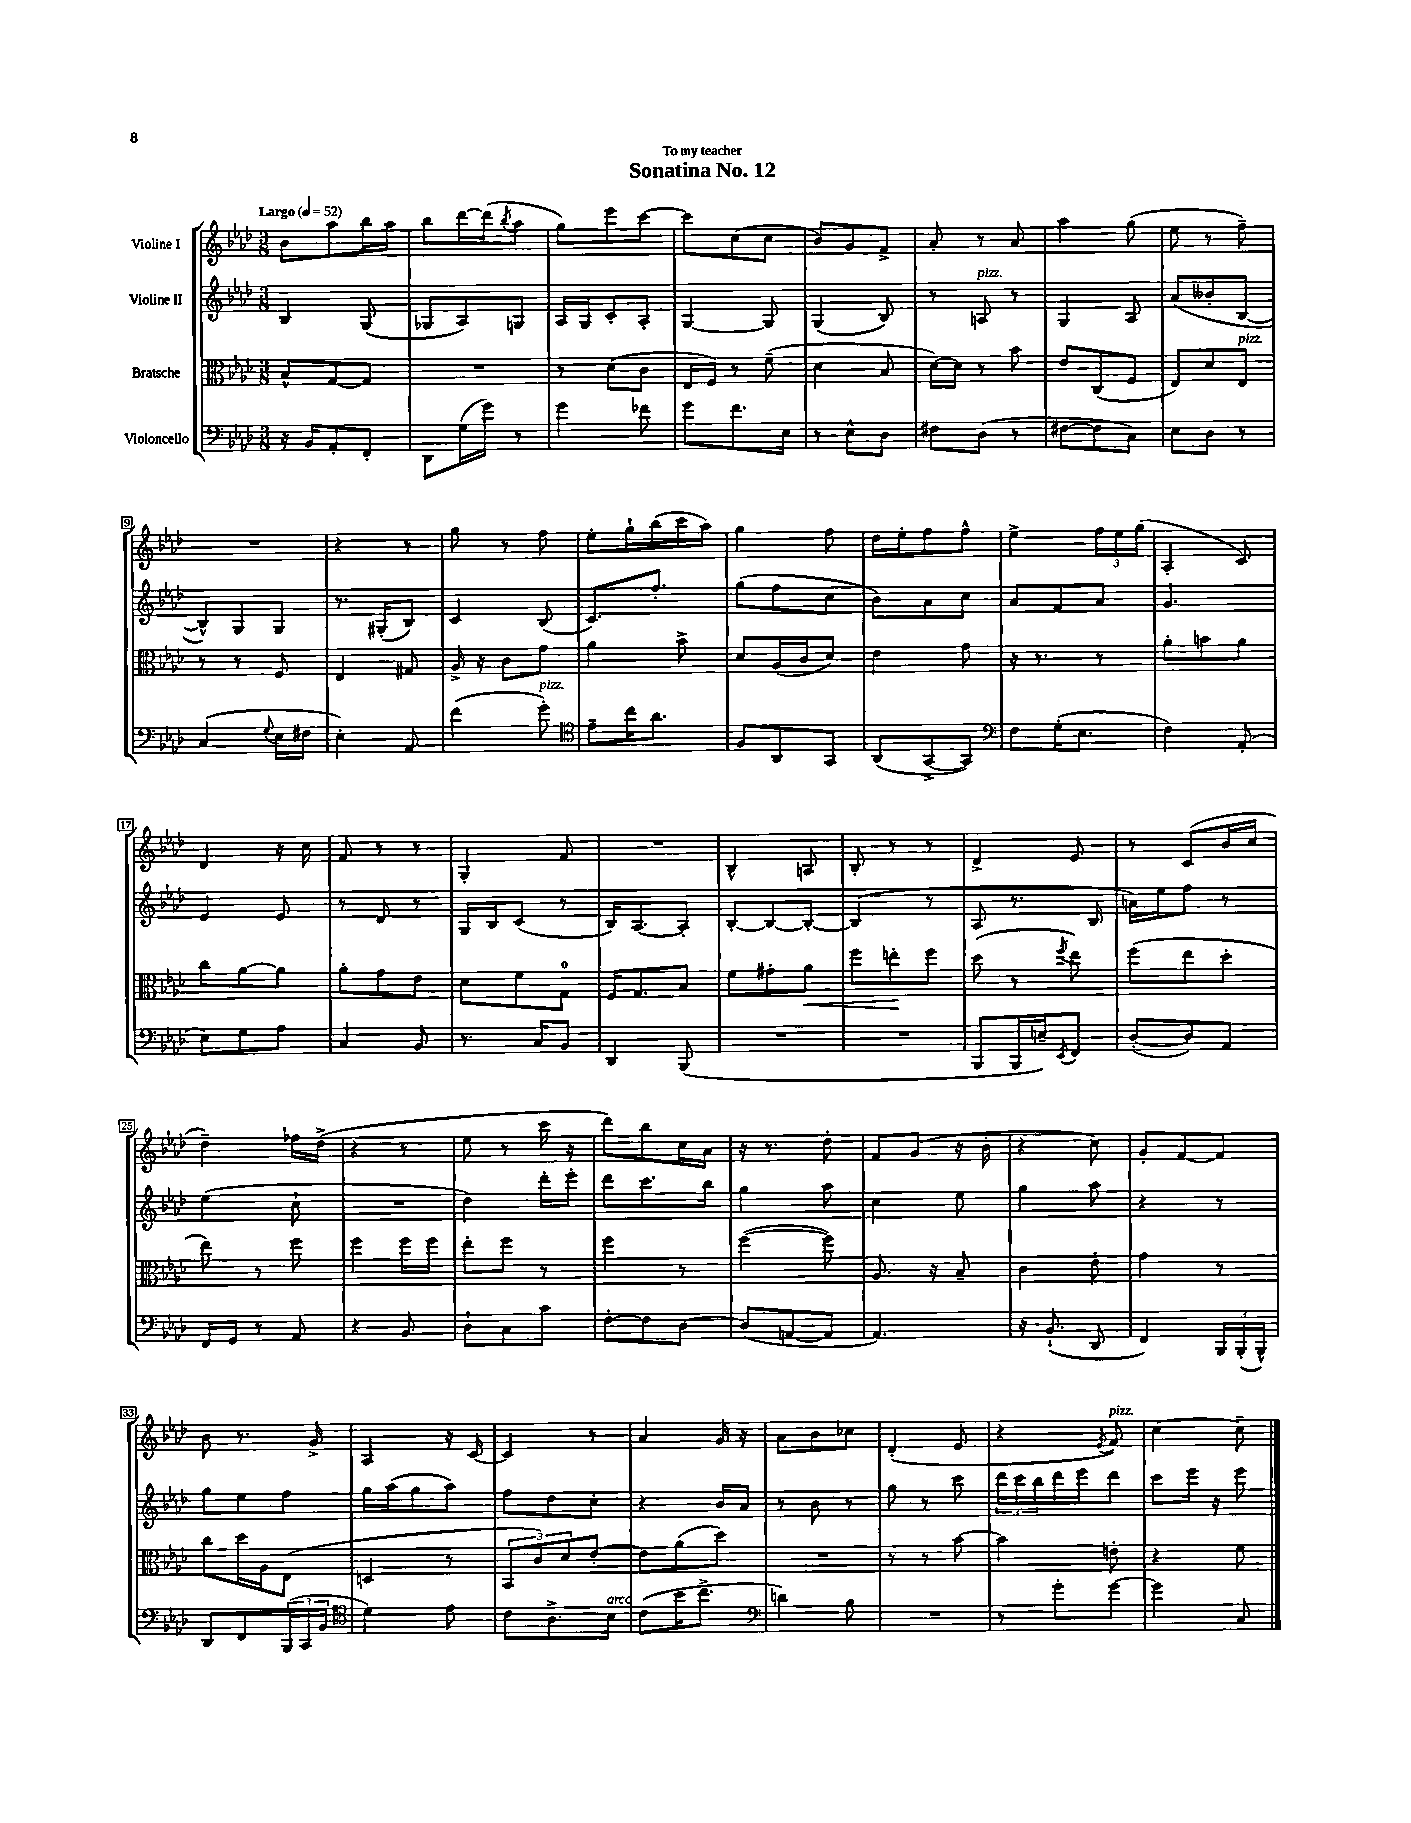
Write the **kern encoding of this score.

**kern	**kern	**dynam	**kern	**kern
*part4	*part3	*part3	*part2	*part1
*staff4	*staff3	*staff3	*staff2	*staff1
*I"Violoncello	*I"Bratsche	*	*I"Violine II	*I"Violine I
*clefF4	*clefC3	*	*clefG2	*clefG2
*k[b-e-a-d-]	*k[b-e-a-d-]	*	*k[b-e-a-d-]	*k[b-e-a-d-]
*M3/8	*M3/8	*	*M3/8	*M3/8
*MM52	*MM52	*	*MM52	*MM52
=1	=1	=1	=1	=1
!	!	!	!	!LO:TX:a:B:t=Largo
16r	8B-^^/L	.	4B-/	8b-\L
16BB-/KL	.	.	.	.
8AA-'/	[8G/	.	.	8aa-\
8FF'/J	8G/J]	.	(8G/	16bb-\L
.	.	.	.	16aa-\JJ
=2	=2	=2	=2	=2
8DD-\L	4.r	.	8G-X/L	8bb-\L
(16G\L	.	.	8A-/)	[16ddd-\L
16g\JJ)	.	.	.	(16ddd-\J]
.	.	.	.	8qbb-/
8r	.	.	8Gn/J	8aa-\J
=3	=3	=3	=3	=3
4g\	8r	.	16A-/LL	8gg\L)
.	.	.	16G/J	.
.	(8d-\L	.	8c'/	8eee-\
8f-X\	8c\J	.	8A-'/J	[8ccc\J
=4	=4	=4	=4	=4
8g\L	16E-/LL	.	[4G/	8ccc\L]
.	16F/JJ)	.	.	.
8.f\	8r	.	.	(8cc\
.	(8f~\	.	8G/]	8cc\J
16E-\Jk	.	.	.	.
=5	=5	=5	=5	=5
8r	4d-\	.	(4G/	8b-/L)
8E-^^\L	.	.	.	8g/
8D-\J	8B-/	.	8B-/)	8f^/J
=6	=6	=6	=6	=6
8F#X\L	[16d-\LL)	.	8r	8a-'/
.	16d-\JJ]	.	.	.
!	!	!	!LO:TX:a:i:t=pizz.	!
(8D-\J	8r	.	8An/	8r
8r	8b-\	.	8r	8a-/
=7	=7	=7	=7	=7
[8F#X\L	8e-/L	.	4G/	4aa-\
8F#\]	(8C/	.	.	.
8C\J)	8F/J	.	8A-/	(8gg\
=8	=8	=8	=8	=8
8E-\L	8E-/L)	.	(8a-/L	8ee-\
8D-\J	8d-/	.	8b--X'/	8r
!	!LO:TX:a:i:t=pizz.	!	!	!
8r	8E-/J	.	[8B-/J	8ff~\)
!!LO:LB:g=z
=9	=9	=9	=9	=9
(4C/	8r	.	8B-^^/L])	4.r
.	8r	.	8G/	.
8qqG/	.	.	.	.
16E-\LL	8F/	.	8G/J	.
16F#X\JJ	.	.	.	.
=10	=10	=10	=10	=10
4E-'\)	4E-/	.	8.r	4r
.	.	.	(16G#X'/KL	.
8AA-/	8G#X/	.	8B-/J)	8r
=11	=11	=11	=11	=11
(4f\	16A-^/	.	4c/	8gg\
.	16r	.	.	.
.	8c\L	.	.	8r
!LO:TX:a:i:t=pizz.	!	!	!	!
8g'\)	8g\J	.	(8B-/	8ff\
=12	=12	=12	=12	=12
*clefC4	*	*	*	*
8e-~\L	4a-\	.	8.c/L)	8ee-'\L
16cc\K	.	.	.	16gg`\L
8.a-\J	.	.	8.ff'/J	(16bb-\
.	8b-^\	.	.	16ccc\
.	.	.	.	16aa-\JJ)
=13	=13	=13	=13	=13
8F/L	8d-/L	.	(8gg\L	4gg\
8AA-/	(16A-/L	.	8ff\	.
.	16c/J	.	.	.
8GG/J	8d-/J)	.	8cc\J	8ff\
=14	=14	=14	=14	=14
(8AA-/L	4e-\	.	8b-\L)	16dd-\LL
.	.	.	.	16ee-'\J
[8GG^/	.	.	8a-\	8ff\
8GG/J])	8g\	.	8cc\J	8ff^^\J
=15	=15	=15	=15	=15
*clefF4	*	*	*	*
8F\L	16r	.	8a-/L	4ee-^\
.	8.r	.	.	.
(16G'\K	.	.	8f/	.
8.E-\J	.	.	.	.
.	8r	.	8a-/J	24ff\LL
.	.	.	.	24ee-\
.	.	.	.	(24gg\JJ
=16	=16	=16	=16	=16
4F\)	8a-'\L	.	4.g/	4A-'/
.	8bn\	.	.	.
(8AA-'/	8a-\J	.	.	8c/)
!!LO:LB:g=z
=17	=17	=17	=17	=17
8E-\L)	8cc\L	.	4e-/	4d-/
8G\	[8a-\	.	.	.
8A-\J	8a-\J]	.	8e-/	16r
.	.	.	.	16cc\
=18	=18	=18	=18	=18
4C/	8a-'\L	.	8r	8f/
.	8g\	.	8d-/	8r
8BB-/	8e-\J	.	8r	8r
=19	=19	=19	=19	=19
8.r	8d-\L	.	16G/LL	4G'/
.	.	.	16B-/J	.
.	8f\	.	(8c/J	.
16C/KL	.	.	.	.
8BB-/J	8G\J	.	8r	8f/
=20	=20	=20	=20	=20
4DD-/	16F/KL	.	16B-/KL)	4.r
.	8.G/	.	[8.A-/	.
(8BBB-/	8B-/J	.	8A-'/J]	.
=21	=21	=21	=21	=21
4.r	8f\L	.	[8B-'/L	4B-^^/
.	8g#X'\	.	8B-/_	.
!	!	!LO:HP:b	!	!
.	8a-\J	<	8B-'/J_	8An/
=22	=22	=22	=22	=22
4.r	8ff\L	.	(4B-/]	8B-'/
.	8een'\	.	.	8r
.	8ff\J	[	8r	8r
=23	=23	=23	=23	=23
8BBB-/L	(8dd-\	.	8A-/	4d-^/
16BBB-/L	8r	.	8.r	.
16En~/J)	.	.	.	.
8qEE-/	8qff/	.	.	.
8FF/J	8ee-\)	.	.	8e-/
.	.	.	16B-/	.
=24	=24	=24	=24	=24
([8D-'/L	(8ff\L	.	16an\LL)	8r
.	.	.	16ee-\J	.
8D-/])	8ee-\	.	8ff\J	(8c/L
8AA-/J	8dd-'\J	.	8r	16b-/L
.	.	.	.	16cc/JJ
!!LO:LB:g=z
=25	=25	=25	=25	=25
16FF/LL	8ee-\)	.	(4ee-\	4dd-~\)
16GG/JJ	.	.	.	.
8r	8r	.	.	.
8AA-/	8ff\	.	8cc`\	16ff-X\LL
.	.	.	.	(16dd-^\JJ
=26	=26	=26	=26	=26
4r	4ff\	.	4.r	4r
8BB-/	16ff\LL	.	.	8r
.	16ff\JJ	.	.	.
=27	=27	=27	=27	=27
8D-`\L	8ee-'\L	.	4dd-\)	8ee-\
8C\	8ff\J	.	.	8r
8c\J	8r	.	16ddd-'\LL	16ccc\
.	.	.	16eee-'\JJ	16r
=28	=28	=28	=28	=28
[8F'\L	4ff\	.	8ddd-\L	8ddd-\L)
8F\]	.	.	8.ccc\	8bb-\
[8D-\J	8r	.	.	16cc\L
.	.	.	16bb-\Jk	16a-\JJ
=29	=29	=29	=29	=29
(8D-/L]	([4ff\	.	4gg\	16r
.	.	.	.	8.r
[8AAn/	.	.	.	.
8AA/J]	8ff\])	.	8aa-\	8dd-'\
=30	=30	=30	=30	=30
4.AA-/)	8.A-/	.	4cc\	8f/L
.	.	.	.	(8g/J
.	16r	.	.	.
.	8B-~/	.	8ee-\	16r
.	.	.	.	16b-'\
=31	=31	=31	=31	=31
16r	4c\	.	4gg\	4r
(8.BB-`/	.	.	.	.
8DD-/	8e-'\	.	8aa-\	8cc\)
=32	=32	=32	=32	=32
4FF/)	4g\	.	4r	8g'/L
.	.	.	.	[8f/
24BBB-/LL	8r	.	8r	8f/J]
(24BBB-'/	.	.	.	.
24BBB-^^/JJ)	.	.	.	.
!!LO:LB:g=z
=33	=33	=33	=33	=33
8DD-/L	8cc\L	.	8gg\L	8b-\
8FF/	16dd-\L	.	8ee-\	8.r
.	16A-\J	.	.	.
(24BBB-/L	(8E-\J	.	8ff\J	.
24CC/	.	.	.	.
.	.	.	.	16g^/
24BB-/JJ	.	.	.	.
=34	=34	=34	=34	=34
*clefC4	*	*	*	*
4d-\)	4Dn/	.	16gg\LL	4A-/
.	.	.	(16aa-\J	.
.	.	.	8gg\	.
8e-\	8r	.	8aa-\J)	16r
.	.	.	.	[16c/
=35	=35	=35	=35	=35
8c\L	12BB-/L	.	8ff\L	4c/]
.	12c/)	.	.	.
8.A-^\	.	.	8dd-\	.
.	12d-/	.	.	.
.	[8e-'/J	.	8cc'\J	8r
!LO:TX:a:i:t=arco	!	!	!	!
16B-\Jk	.	.	.	.
=36	=36	=36	=36	=36
(8c\L	8e-\L]	.	4r	4a-/
16b-\K	(8a-\	.	.	.
8.cc^\J	.	.	.	.
.	8dd-\J)	.	16b-/LL	16g/
.	.	.	16a-/JJ	16r
=37	=37	=37	=37	=37
*clefF4	*	*	*	*
4dn\)	4.r	.	8r	8a-\L
.	.	.	8b-\	8b-\
8B-\	.	.	8r	8cc-X\J
=38	=38	=38	=38	=38
4.r	8r	.	8gg\	(4d-'/
.	8r	.	8r	.
.	[8b-\	.	8ccc\	8e-/
=39	=39	=39	=39	=39
8r	4b-\]	.	24ddd-\LL	4r
.	.	.	24ccc\	.
.	.	.	24bb-\	.
8g'\L	.	.	16ddd-\	.
.	.	.	16eee-\J	.
.	.	.	.	8qe-/
!	!	!	!	!LO:TX:a:i:t=pizz.
[8g\J	8en'\	.	8ddd-\J	8f/)
=40	=40	=40	=40	=40
4g\]	4r	.	8ccc\L	[4cc\
.	.	.	16eee-\Jk	.
.	.	.	16r	.
8C/	8f\	.	8eee-\	8cc~\]
==	==	==	==	==
*-	*-	*-	*-	*-
